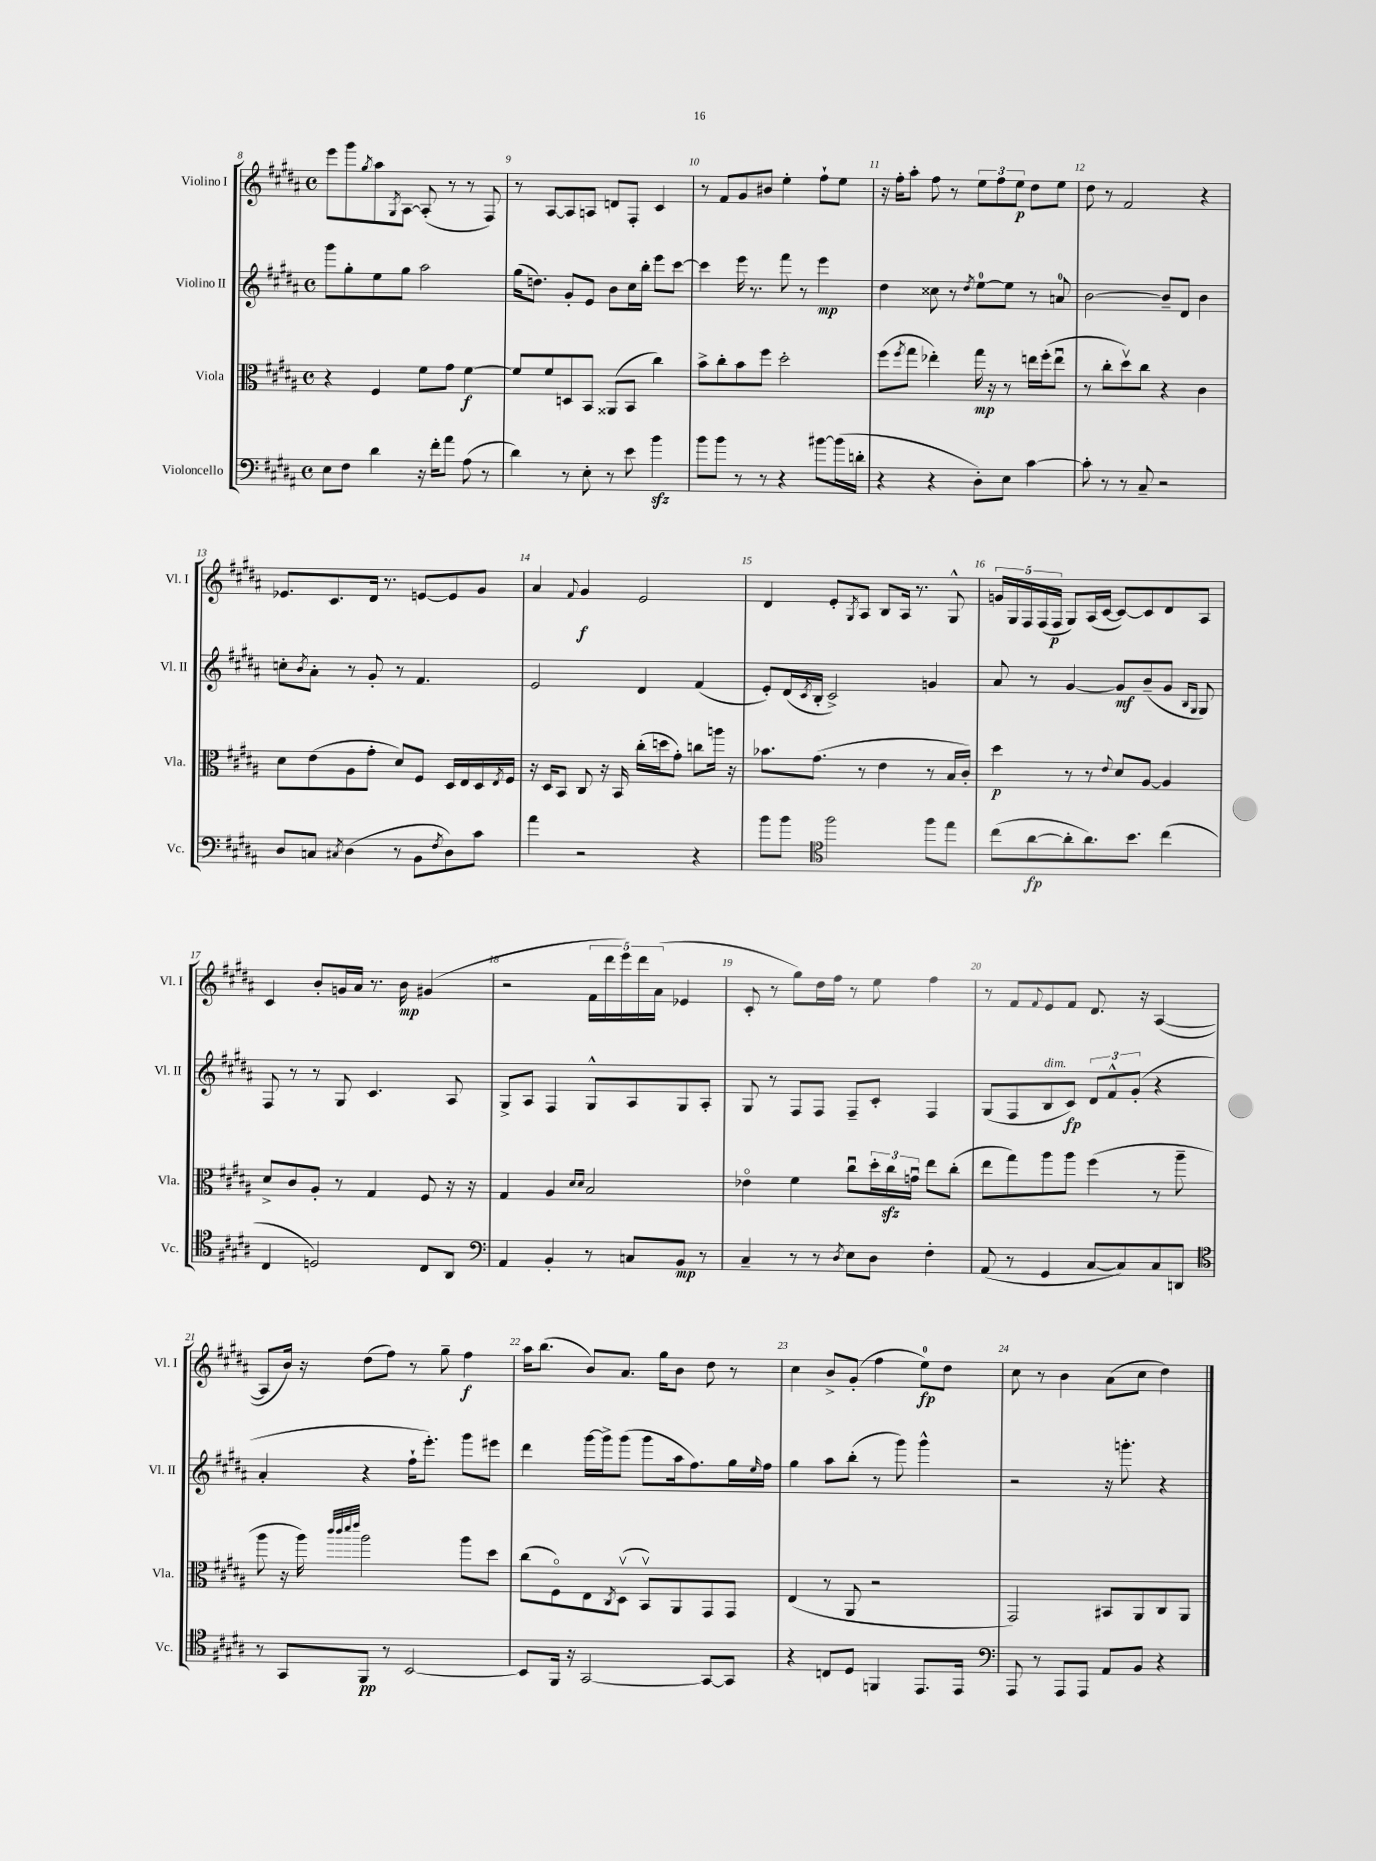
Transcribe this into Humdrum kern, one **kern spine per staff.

**kern	**kern	**kern	**kern
*staff4	*staff3	*staff2	*staff1
*clefF4	*clefC3	*clefG2	*clefG2
*k[f#c#g#d#a#]	*k[f#c#g#d#a#]	*k[f#c#g#d#a#]	*k[f#c#g#d#a#]
*M4/4	*M4/4	*M4/4	*M4/4
*met(c)	*met(c)	*met(c)	*met(c)
8E	4r	8ggg#	8eee
8F#	.	8gg#'	8ggg#
.	.	.	8qgg#
4d#	4F#	8ee	8aa#
.	.	.	8qG#
.	.	8gg#	[8A#
16r	8f#	2aa#	(8A#']
16f#'	.	.	.
8a#	8g#	.	8r
(8A#	[4f#	.	8r
8r	.	.	8F#)
=	=	=	=
4d#)	8f#]	(16gg#	8r
.	.	8.dd)	.
.	8f#	.	[8A#
8r	8D	8g#'	8A#]
8E'	8BB	8e	8A
8r	(8AA##	8b	8d
8e	8BB	16cc#	8F#'
.	.	16bb'	.
4b	4cc#)	8eee	4c#
.	.	[8ccc#	.
=	=	=	=
8b	8b^	4ccc#]	8r
8b	8cc#'	.	8f#
8r	8b	16eee	8g#
.	.	8.r	.
8r	8ff#	.	8b#
4r	2dd#'	8fff#	4ee'
.	.	8r	.
[8b#	.	4eee	8ff#`
(16b#]	.	.	8ee
16d'	.	.	.
=	=	=	=
4r	(8ff#	4dd#	16r
.	.	.	16ff#'
.	8qff#	.	.
.	8gg#	.	8aa#'
4r	4ee-')	8cc##	8ff#
.	.	8r	8r
.	.	8qdd#	.
8D#')	16gg#	[8ee	12ee
.	16r	.	.
.	.	.	12ff#
8E	8r	8ee]	.
.	.	.	12ee
[4c#	16ee	8r	8dd#
.	(16ff#'	.	.
.	8eeu	8a	8ee
=	=	=	=
8c#']	8r	[2b	8dd#
8r	8cc#'	.	8r
8r	8dd#v)	.	2f#
8C#~	8cc#	.	.
2r	4r	8b~]	.
.	.	8d#	.
.	4c#	4b	4r
=	=	=	=
8D#	8d#	8cc'	8.e-
.	.	8qb	.
8C	(8e	8a#'	.
.	.	.	8.c#
8qC#	.	.	.
(4D#	8A#	8r	.
.	8g#'	8g#'	16d#
.	.	.	8.r
8r	8d#)	8r	.
8BB	8F#	4.f#	[8e
8qF#	.	.	.
8D#)	16D#	.	8e]
.	16E	.	.
8c#	16D#	.	8g#
.	8qE	.	.
.	16F#	.	.
=	=	=	=
4a#	16r	2e	4a#
.	16D#	.	.
.	8BB	.	.
.	.	.	8qqf#
2r	8C#	.	4g#
.	16r	.	.
.	16BB	.	.
.	(16cc#'	4d#	2e
.	16dd	.	.
.	8g#')	.	.
4r	8cc	(4f#	.
.	16aa	.	.
.	16r	.	.
=	=	=	=
8b	8.b-	8e')	4d#
8b	.	(16d#	.
.	.	8qc#	.
.	(8.g#	16B'	.
*clefC4	*	*	*
2ff#	.	2c#^)	8e'
.	.	.	8qG#
.	8r	.	8A#
.	4e	.	8B
.	.	.	16A#
.	.	.	8.r
8ff#	8r	4g	.
8ee	16B	.	8G#^^
.	16c#')	.	.
=	=	=	=
(8cc#	4dd#	8a#	20g
.	.	.	20G#
.	.	.	20F#
[8a#	.	8r	.
.	.	.	(20F#
.	.	.	20F#
8a#']	8r	[4g#	8G#)
8.a#)	8r	.	(16A#
.	.	.	[16c#
.	8qqe	.	.
.	8d#	8g#]	8c#_)
8.b	.	.	.
.	[8A#	(8b~	8c#]
(4cc#	4A#]	8g#	8d#
.	.	16qqB	.
.	.	16qqG#	.
.	.	8G#)	8A#
=	=	=	=
4C#	8d#^	8F#	4c#
.	8c#	8r	.
2D)	8A#'	8r	8b'
.	8r	8G#	16g
.	.	.	16a#
.	4G#	4.c#	8.r
.	.	.	16b
8C#	8F#	.	(4g#
8AA#	16r	8A#	.
.	16r	.	.
=	=	=	=
*clefF4	*	*	*
4AA#	4G#	8G#^	2r
.	.	8A#	.
4BB'	4A#	4F#	.
.	16qqd#	.	.
.	16qqd#	.	.
8r	2B	8G#^^	20f#
.	.	.	20ddd#
.	.	.	20eee)
8C	.	8A#	.
.	.	.	20ddd#
.	.	.	(20a#
8BB	.	8G#	4e-
8r	.	8A#'	.
=	=	=	=
4C#~	4e-o	8G#	8c#'
.	.	8r	8r
8r	4f#	8F#	8gg#)
8r	.	8F#	16dd#
.	.	.	16ff#
8qD#	.	.	.
8E	8cc#u	8F#~	8r
8D#	24dd#'	8c#'	8ee
.	24cc#	.	.
.	24gu	.	.
4F#'	8ee	4F#	4ff#
.	(8cc#'	.	.
=	=	=	=
(8AA#	8ee	(8G#	8r
8r	8gg#)	8F#	8f#
.	.	.	8qqf#
4GG#	8aa#	8B	8e
.	8aa#	8c#)	8f#
[8C#	(4ff#	12d#	8.d#
.	.	12f#^^	.
8C#])	.	.	.
.	.	(12g#'	.
.	.	.	16r
8C#	8r	4r	([4A#
8DD	8aa#~	.	.
=	=	=	=
*clefC4	*	*	*
8r	8aa#	4a#'	8A#]
8GG#	16r	.	16b)
.	16aa#)	.	16r
.	32qqccc#	.	.
.	32qqccc#	.	.
.	32qqddd#	.	.
.	32qqeee	.	.
8FF#	2aa#	4r	(8dd#
8r	.	.	8ff#)
[2BB	.	16ff#`	8r
.	.	8.eee')	.
.	.	.	8gg#~
.	8aa#	8ggg#	4ff#
.	8dd#	8eee#	.
=	=	=	=
8BB]	(8cc#	4ddd#	16aa#
.	.	.	(8.bb
16FF#	8F#o)	.	.
16r	.	.	.
[2GG#	8E	[16ggg#	8b)
.	.	16ggg#^]	.
.	8qC#	.	.
.	(8D#v	(8ggg#	8.a#
.	8BBv)	8ggg#	.
.	.	.	16gg#
.	8AA#	16aa#	8b
.	.	8.ff#)	.
8GG#_	8GG#	.	8dd#
8GG#]	8GG#	16gg#	8r
.	.	16qqee	.
.	.	16ff#	.
=	=	=	=
4r	(4E	4gg#	4cc#
8C	8r	8aa#	8b^
8D#	8AA#	(8bb'	(8g#'
4FF	2r	8r	4ff#
.	.	8ggg#)	.
8.EE	.	4ggg#^^	8ee)
.	.	.	8dd#
16EE	.	.	.
=	=	=	=
*clefF4	*	*	*
8AAA#	2GG#)	2r	8cc#
8r	.	.	8r
8AAA#	.	.	4b
8AAA#	.	.	.
8AA#	8BB#	16r	(8a#
.	.	8.ggg'	.
8BB	8AA#	.	8cc#
4r	8C#	4r	4dd#)
.	8AA#	.	.
==	==	==	==
*-	*-	*-	*-
